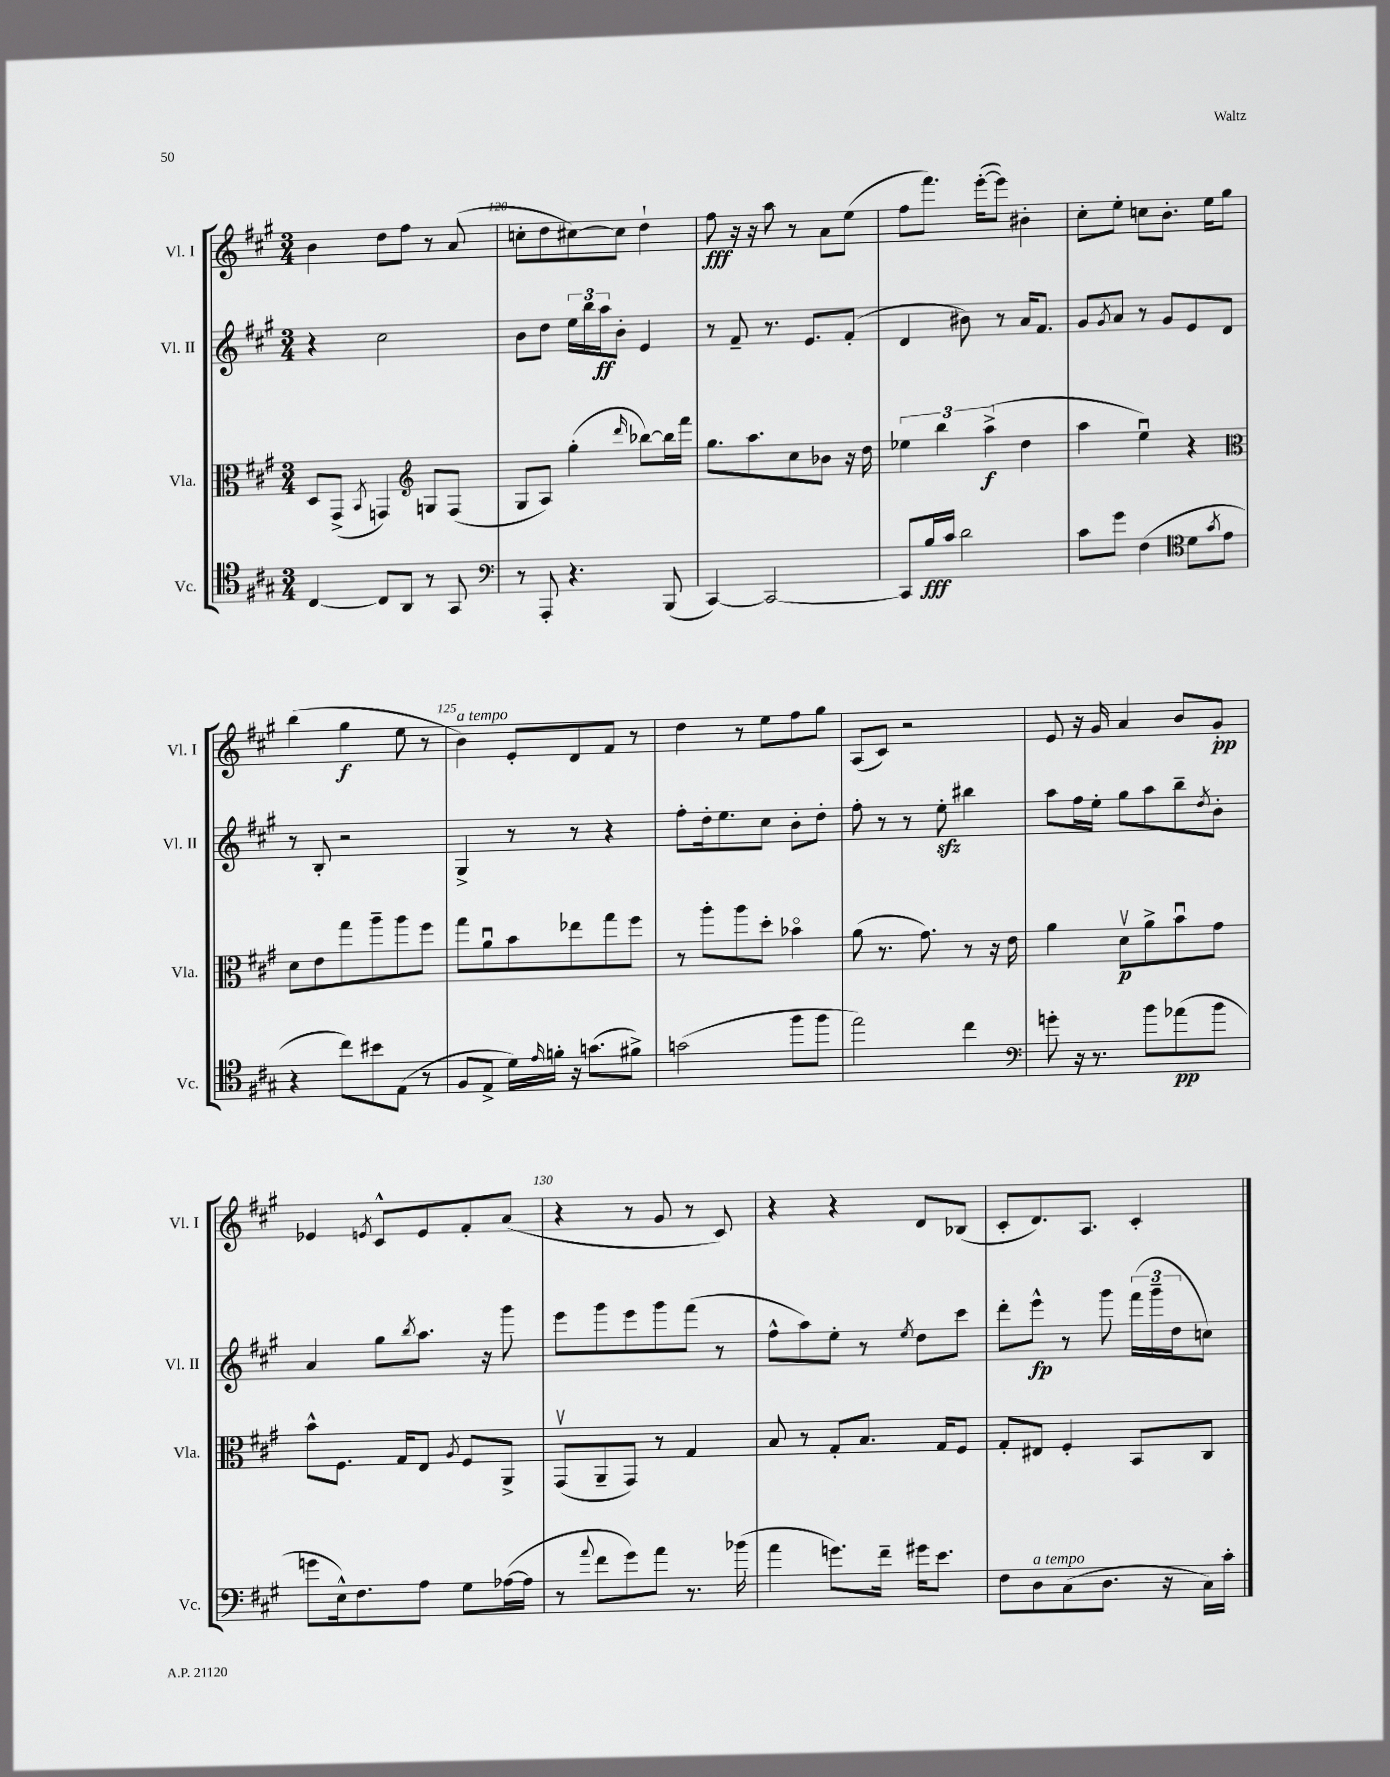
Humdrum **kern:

**kern	**dynam	**kern	**dynam	**kern	**dynam	**kern	**dynam
*part4	*part4	*part3	*part3	*part2	*part2	*part1	*part1
*staff4	*staff4	*staff3	*staff3	*staff2	*staff2	*staff1	*staff1
*I"Vc.	*	*I"Vla.	*	*I"Vl. II	*	*I"Vl. I	*
*I'Vc.	*	*I'Vla.	*	*I'Vl. II	*	*I'Vl. I	*
*clefC4	*	*clefC3	*	*clefG2	*	*clefG2	*
*k[f#c#g#]	*	*k[f#c#g#]	*	*k[f#c#g#]	*	*k[f#c#g#]	*
*M3/4	*	*M3/4	*	*M3/4	*	*M3/4	*
=119	=119	=119	=119	=119	=119	=119	=119
[4C#/	.	8D/L	.	4r	.	4b\	.
.	.	(8GG#^/J	.	.	.	.	.
.	.	8qBB/	.	.	.	.	.
8C#/L]	.	4GGn/)	.	2cc#\	.	8dd\L	.
8AA/J	.	.	.	.	.	8ff#\J	.
*	*	*clefG2	*	*	*	*	*
8r	.	8Gn/L	.	.	.	8r	.
8GG#/	.	(8F#/J	.	.	.	(8a/	.
=120	=120	=120	=120	=120	=120	=120	=120
*clefF4	*	*	*	*	*	*	*
8r	.	8G#/L	.	8b\L	.	8ccn'\L	.
8AAA'/	.	8A/J)	.	8dd\J	.	8dd\	.
4.r	.	(4gg#'\	.	24ee\LL	.	[8cc#X\)	.
.	.	.	.	24bb\	.	.	.
.	.	.	.	24aa\J	ff	.	.
.	.	.	.	8b'\J	.	8cc#\J]	.
.	.	16qqddd/	.	.	.	.	.
.	.	[8bb-X\L)	.	4e/	.	4dd`\	.
(8BBB/	.	16bb-\L]	.	.	.	.	.
.	.	16fff#\JJ	.	.	.	.	.
=121	=121	=121	=121	=121	=121	=121	=121
[4CC#/)	.	8.gg#\L	.	8r	.	8ff#\	fff
.	.	.	.	8f#~/	.	16r	.
.	.	8.aa\	.	.	.	16r	.
2CC#/_	.	.	.	8.r	.	8aa\	.
.	.	8cc#\	.	.	.	8r	.
.	.	.	.	8.e/L	.	.	.
.	.	8b-X\J	.	.	.	8a\L	.
.	.	16r	.	(8f#'/J	.	(8ee\J	.
.	.	16dd\	.	.	.	.	.
=122	=122	=122	=122	=122	=122	=122	=122
8CC#/L]	.	6ee-X\	.	4d/	.	8ff#\L	.
16B/L	fff	.	.	.	.	8.fff#\J)	.
.	.	6bb\	.	.	.	.	.
16c#/JJ	.	.	.	.	.	.	.
2d\	.	.	.	8b#X\)	.	.	.
.	.	.	.	.	.	([16eee'\KL	.
.	.	(6aa^\	f	.	.	.	.
.	.	.	.	8r	.	8eee\J])	.
.	.	4dd\	.	16a/KL	.	4b#X'\	.
.	.	.	.	8.f#/J	.	.	.
=123	=123	=123	=123	=123	=123	=123	=123
8c#\L	.	4aa\	.	8g#/L	.	8cc#'\L	.
.	.	.	.	8qg#/	.	.	.
8g#\J	.	.	.	8a/J	.	8ee'\J	.
(4F#\	.	4eeu\)	.	8r	.	8ccn\L	.
.	.	.	.	8g#/L	.	8.b'\J	.
*clefC4	*	*	*	*	*	*	*
8d\L	.	4r	.	8e/	.	.	.
.	.	.	.	.	.	16ee\KL	.
8qg#/	.	.	.	.	.	.	.
8e\J	.	.	.	8d/J	.	8gg#\J	.
!!LO:LB:g=z
=124	=124	=124	=124	=124	=124	=124	=124
*	*	*clefC3	*	*	*	*	*
4r	.	8d\L	.	8r	.	(4bb\	.
.	.	8e\	.	8B'/	.	.	.
8cc#\L)	.	8gg#\	.	2r	.	4gg#\	f
8b#X\	.	8aa~\	.	.	.	.	.
(8E\J	.	8aa\	.	.	.	8ee\	.
8r	.	8ff#\J	.	.	.	8r	.
=125	=125	=125	=125	=125	=125	=125	=125
!	!	!	!	!	!	!LO:TX:a:i:t=a tempo	!
8F#/L	.	8gg#\L	.	4G#^/	.	4b\)	.
8E^/J	.	8au\	.	.	.	.	.
16d\LL)	.	8b\	.	8r	.	8e'/L	.
16qqe/	.	.	.	.	.	.	.
16fn'\JJ	.	.	.	.	.	.	.
16r	.	8ee-X\	.	8r	.	8d/	.
(8.gn\L	.	.	.	.	.	.	.
.	.	8gg#\	.	4r	.	8f#/J	.
8f#X^\J)	.	8ff#\J	.	.	.	8r	.
=126	=126	=126	=126	=126	=126	=126	=126
(2gn\	.	8r	.	8ff#'\L	.	4dd\	.
.	.	8aa'\L	.	16dd'\k	.	.	.
.	.	.	.	8.ee\	.	.	.
.	.	8aa\	.	.	.	8r	.
.	.	8dd'\J	.	8cc#\J	.	8ee\L	.
8ff#\L	.	4b-X\	.	8b'\L	.	8ff#\	.
8ff#\J	.	.	.	8dd'\J	.	8gg#\J	.
=127	=127	=127	=127	=127	=127	=127	=127
2ee\)	.	(8a\	.	8ff#'\	.	(8A/L	.
.	.	8.r	.	8r	.	8c#/J)	.
.	.	.	.	8r	.	2r	.
.	.	8.g#\)	.	.	.	.	.
.	.	.	.	8eezz'\	.	.	.
4cc#\	.	8r	.	4bb#X\	.	.	.
.	.	16r	.	.	.	.	.
.	.	16e\	.	.	.	.	.
=128	=128	=128	=128	=128	=128	=128	=128
*clefF4	*	*	*	*	*	*	*
8gn'\	.	4a\	.	8aa\L	.	8e/	.
16r	.	.	.	16ff#\L	.	16r	.
8.r	.	.	.	16ee'\JJ	.	16g#/	.
.	.	8dv\L	p	8gg#\L	.	4a/	.
8b\L	.	8a^\	.	8aa\	.	.	.
(8a-X\	pp	8bu\	.	8bb~\	.	8b/L	.
.	.	.	.	8qdd/	.	.	.
8b\J	.	8g#\J	.	8b'\J	.	8g#'/J	pp
!!LO:LB:g=z
=129	=129	=129	=129	=129	=129	=129	=129
8gn\L	.	8b^^\L	.	4a/	.	4e-X/	.
16E^^\k)	.	8.F#\J	.	.	.	.	.
8.F#\	.	.	.	.	.	.	.
.	.	.	.	.	.	8qen/	.
.	.	.	.	8gg#\L	.	8c#^^/L	.
.	.	16G#/KL	.	.	.	.	.
.	.	.	.	8qbb/	.	.	.
8A\J	.	8E/J	.	8.aa\J	.	8e/	.
.	.	8qA/	.	.	.	.	.
8G#\L	.	8F#/L	.	.	.	8f#'/	.
.	.	.	.	16r	.	.	.
([16A-X\L	.	8AA^/J	.	8ggg#\	.	(8a/J	.
16A-\JJ]	.	.	.	.	.	.	.
=130	=130	=130	=130	=130	=130	=130	=130
8r	.	(8GG#v/L	.	8eee\L	.	4r	.
8qqa/	.	.	.	.	.	.	.
8f#\L	.	8AA~/	.	8ggg#\	.	.	.
8g#\)	.	8GG#/J)	.	8eee\	.	8r	.
8a\J	.	8r	.	8ggg#\	.	8g#/	.
8.r	.	4G#/	.	(8fff#\J	.	8r	.
.	.	.	.	8r	.	8c#/)	.
(16b-X\	.	.	.	.	.	.	.
=131	=131	=131	=131	=131	=131	=131	=131
4a\	.	8B/	.	8ff#^^\L	.	4r	.
.	.	8r	.	8aa\)	.	.	.
8.gn\L)	.	8G#'/L	.	8ee'\J	.	4r	.
.	.	8.B/J	.	8r	.	.	.
16f#~\Jk	.	.	.	.	.	.	.
.	.	.	.	8qee/	.	.	.
16g#X\KL	.	.	.	8dd\L	.	8d/L	.
8.e\J	.	16G#/KL	.	.	.	.	.
.	.	8F#/J	.	8ccc#\J	.	(8B-X/J	.
=132	=132	=132	=132	=132	=132	=132	=132
8F#\L	.	8G#'/L	.	8ddd'\L	.	8c#'/L	.
!LO:TX:a:i:t=a tempo	!	!	!	!	!	!	!
8D\	.	8E#X/J	.	8eee^^\J	fp	8.d/)	.
(8C#\	.	4F#'/	.	8r	.	.	.
.	.	.	.	.	.	8.A/J	.
8.D\J	.	.	.	8ggg#\	.	.	.
.	.	8BB/L	.	(24fff#\LL	.	4c#'/	.
.	.	.	.	24ggg#~\	.	.	.
16r	.	.	.	.	.	.	.
.	.	.	.	24dd\J	.	.	.
16C#\LL)	.	8C#/J	.	8ccn\J)	.	.	.
16c#'\JJ	.	.	.	.	.	.	.
==	==	==	==	==	==	==	==
*-	*-	*-	*-	*-	*-	*-	*-
